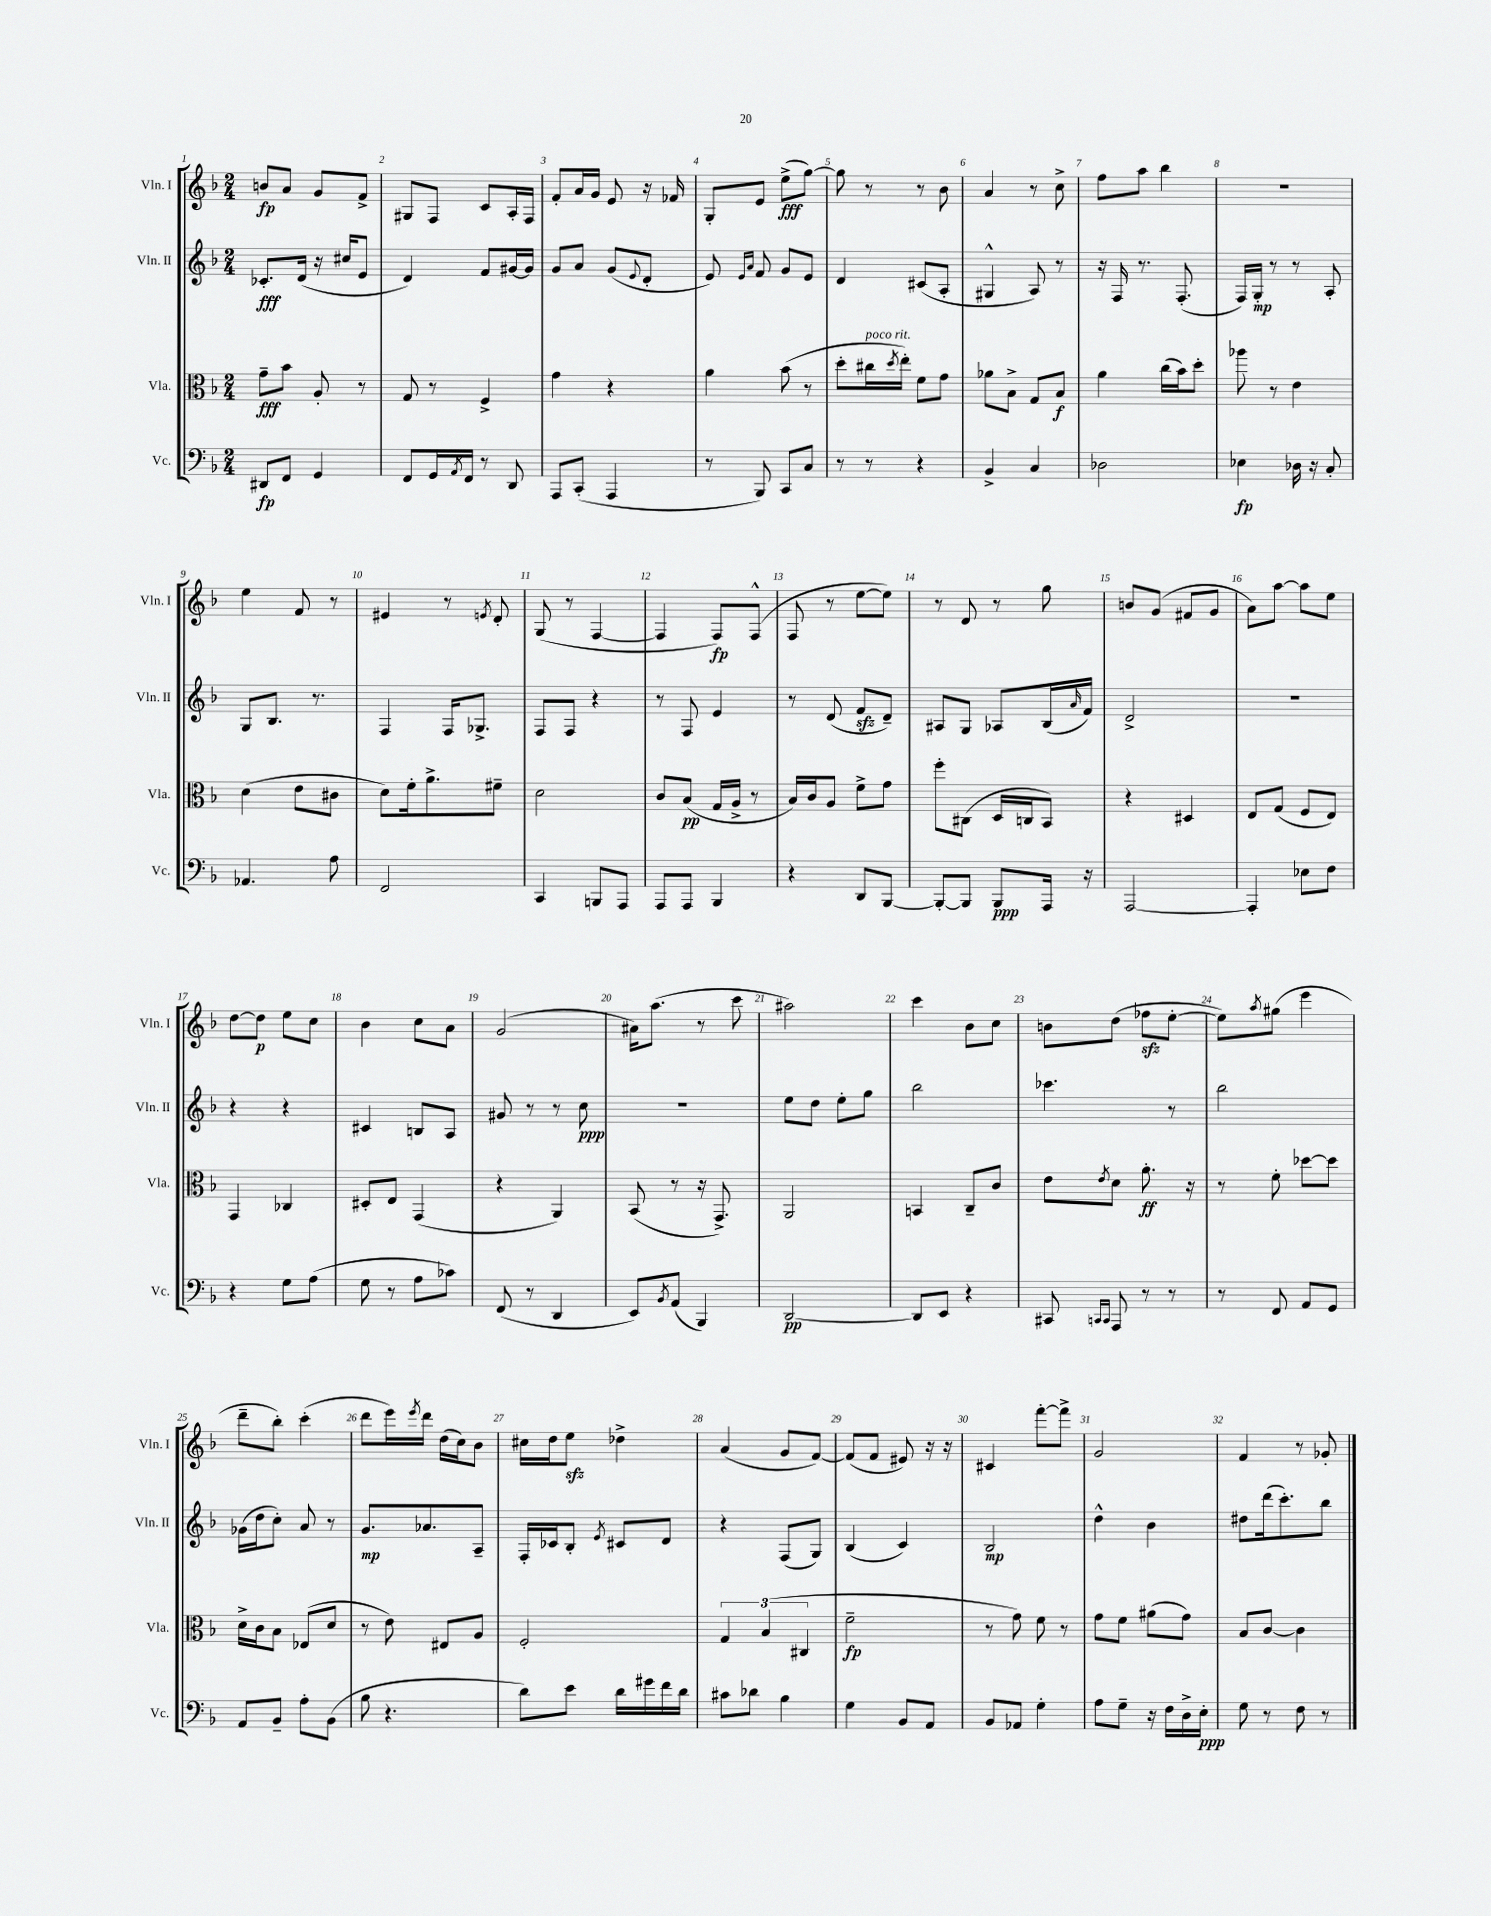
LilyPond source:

<<
\new StaffGroup <<
\new Staff = "s0" \with { instrumentName = "Vln. I" shortInstrumentName = "Vln. I" } {
    \clef treble \key f \major \numericTimeSignature \time 2/4
    b'8\fp a'8 g'8 f'8-> |
    gis8 f8 c'8 a16-. f16 |
    f'8-. a'16 g'16 e'8 r16 fes'16 |
    g8-. e'8 e''8->\fff( g''8~) |
    g''8 r8 r8 bes'8 |
    a'4 r8 c''8-> |
    f''8 a''8 bes''4 |
    r2 |
    e''4 f'8 r8 |
    eis'4 r8 \acciaccatura { e'8 } d'8-. |
    g8( r8 f4~ |
    f4 f8\fp) f8-^( |
    f8 r8 e''8~ e''8) |
    r8 d'8 r8 g''8 |
    b'8 g'8( fis'8 g'8 |
    a'8) a''8~ a''8 e''8 |
    d''8~ d''8\p e''8 c''8 |
    bes'4 c''8 a'8 |
    g'2( |
    ais'16) a''8.( r8 c'''8 |
    ais''2) |
    c'''4 bes'8 c''8 |
    b'8 d''8( fes''8\sfz e''8~-. |
    e''8) \acciaccatura { a''8 } gis''8( e'''4 |
    d'''8-- bes''8-.) c'''4-.( |
    d'''8 e'''16) \acciaccatura { e'''8 } d'''16 d''16( c''16) bes'8 |
    cis''16 d''16 e''8\sfz des''4-> |
    a'4( g'8 f'8~) |
    f'8( f'8 eis'8) r16 r16 |
    cis'4 f'''8~-. f'''8-> |
    g'2 |
    f'4 r8 ges'8-. \bar "|." |
}
\new Staff = "s1" \with { instrumentName = "Vln. II" shortInstrumentName = "Vln. II" } {
    \clef treble \key f \major \numericTimeSignature \time 2/4
    ces'8.-.\fff d'16( r16 cis''16 e'8 |
    d'4) f'8 gis'16~ gis'16 |
    g'8 a'8 g'8( \appoggiatura { e'8 } d'8-. |
    e'8) \grace { e'16 a'16 } f'8 g'8 e'8 |
    d'4 cis'8( a8-. |
    gis4-^ a8) r8 |
    r16 f16 r8. f8.-.( |
    f16) g16-.\mp r8 r8 a8-. |
    g8 bes8. r8. |
    f4 f16 ges8.-> |
    f8 f8 r4 |
    r8 f8 e'4 |
    r8 d'8( f'8\sfz d'8--) |
    ais8 g8 aes8 bes16( \grace { a'16 } f'16) |
    d'2-> |
    R2 |
    r4 r4 |
    cis'4 b8 a8 |
    gis'8 r8 r8 c''8\ppp |
    r2 |
    e''8 d''8 e''8-. g''8 |
    bes''2 |
    ces'''4. r8 |
    bes''2 |
    ges'16( d''16 c''8-.) a'8 r8 |
    g'8.\mp aes'8. a8-- |
    f16-. ces'16 bes8-. \acciaccatura { e'8 } cis'8 d'8 |
    r4 f8( g8) |
    bes4( c'4) |
    bes2\mp |
    d''4-^ bes'4 |
    dis''8 d'''16( c'''8.-.) bes''8 \bar "|." |
}
\new Staff = "s2" \with { instrumentName = "Vla." shortInstrumentName = "Vla." } {
    \clef alto \key f \major \numericTimeSignature \time 2/4
    g'8--\fff bes'8 a8-. r8 |
    g8 r8 f4-> |
    g'4 r4 |
    a'4 bes'8( r8 |
    d''8-. cis''16^\markup { \italic "poco rit." } \acciaccatura { d''8 } e''16-.) f'8 g'8 |
    aes'8 bes8-> g8 bes8\f |
    a'4 c''16( bes'16) d''8-. |
    aes''8 r8 e'4 |
    d'4( e'8 cis'8 |
    d'8) f'16-. a'8.-> fis'8-- |
    d'2 |
    c'8 bes8\pp( g16 a16-> r8 |
    bes16) c'16 a8 f'8-> g'8 |
    f''8-. cis8( d16 c16 bes,8) |
    r4 dis4 |
    e8 g8( f8 e8) |
    g,4 ces4 |
    dis8-. e8 g,4( |
    r4 a,4) |
    bes,8( r8 r16 g,8.->) |
    a,2 |
    b,4 c8-- c'8 |
    e'8 \acciaccatura { e'8 } d'8 a'8.-.\ff r16 |
    r8 f'8-. des''8~ des''8 |
    d'16-> c'16 bes8 ees8( d'8 |
    r8 e'8) eis8 a8 |
    f2-. |
    \tuplet 3/2 { g4 bes4( cis4 } |
    f'2--\fp |
    r8 g'8) f'8 r8 |
    g'8 f'8 ais'8( g'8) |
    bes8 c'8~ c'4 \bar "|." |
}
\new Staff = "s3" \with { instrumentName = "Vc." shortInstrumentName = "Vc." } {
    \clef bass \key f \major \numericTimeSignature \time 2/4
    dis,8\fp f,8 g,4 |
    f,8 g,16 \acciaccatura { a,8 } f,16 r8 d,8 |
    a,,8 c,8-.( a,,4 |
    r8 bes,,8) c,8 c8 |
    r8 r8 r4 |
    bes,4-> c4 |
    des2 |
    ees4\fp des16 r16 c8-. |
    aes,4. a8 |
    f,2 |
    c,4 b,,8 a,,8 |
    a,,8 a,,8 bes,,4 |
    r4 d,8 bes,,8~ |
    bes,,8~-. bes,,8 bes,,8\ppp a,,16 r16 |
    a,,2~ |
    a,,4-. ees8 f8 |
    r4 g8 a8( |
    g8 r8 a8 ces'8) |
    f,8( r8 d,4 |
    e,8) \acciaccatura { bes,8 } a,8( bes,,4) |
    d,2~\pp |
    d,8 e,8 r4 |
    cis,8 \grace { c,16 c,16 } a,,8 r8 r8 |
    r8 f,8 a,8 g,8 |
    a,8 bes,8-- a8-. bes,8( |
    bes8 r4. |
    d'8) e'8 d'16 gis'16 f'16 d'16 |
    cis'8 des'8 bes4 |
    g4 bes,8 a,8 |
    bes,8 aes,8 g4-. |
    a8 g8-- r16 f16 d16-> e16-.\ppp |
    g8 r8 f8 r8 \bar "|." |
}
>>
>>
\layout { \context { \Score \override BarNumber.break-visibility = ##(#f #t #t) barNumberVisibility = #all-bar-numbers-visible } }
